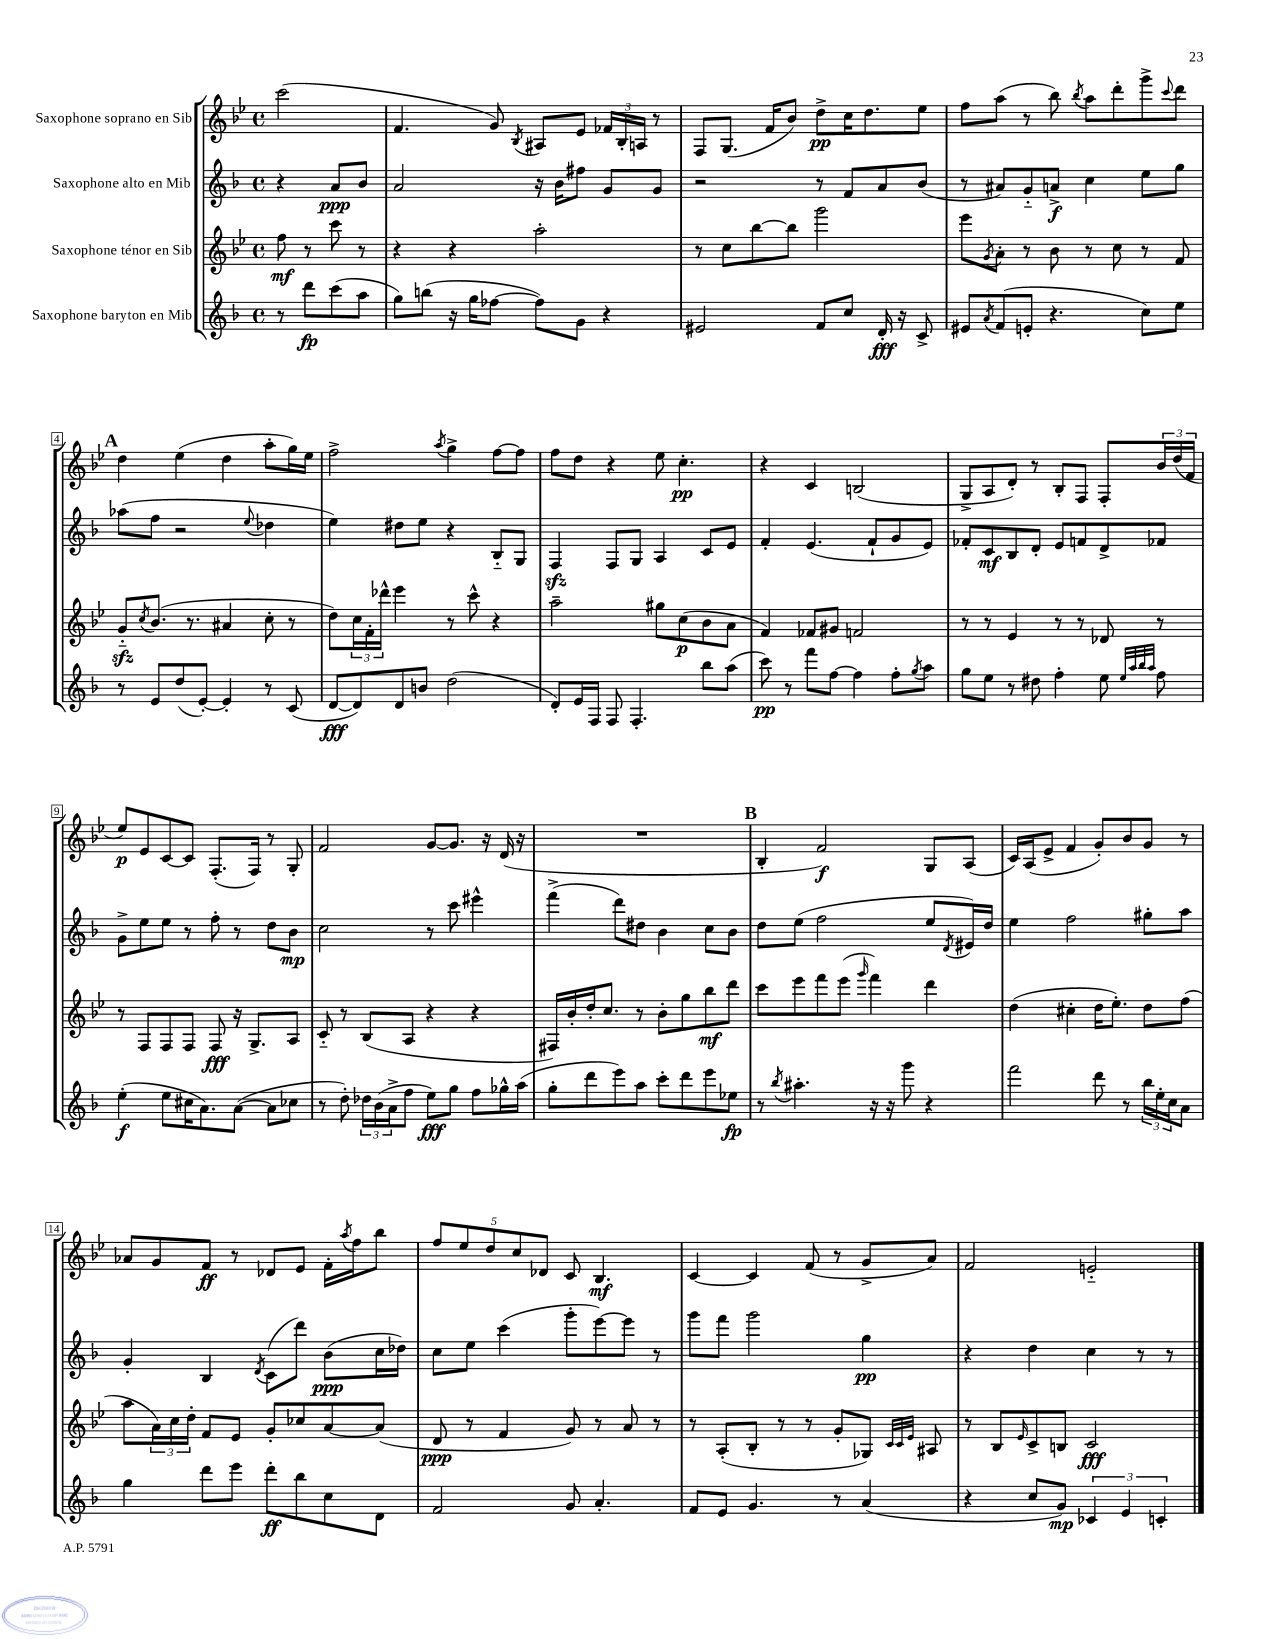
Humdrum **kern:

**kern	**dynam	**kern	**dynam	**kern	**dynam	**kern	**dynam
*part4	*part4	*part3	*part3	*part2	*part2	*part1	*part1
*staff4	*staff4	*staff3	*staff3	*staff2	*staff2	*staff1	*staff1
*I"Saxophone baryton en Mib	*	*I"Saxophone ténor en Sib	*	*I"Saxophone alto en Mib	*	*I"Saxophone soprano en Sib	*
*clefG2	*	*clefG2	*	*clefG2	*	*clefG2	*
*k[b-]	*	*k[b-e-]	*	*k[b-]	*	*k[b-e-]	*
*M4/4	*	*M4/4	*	*M4/4	*	*M4/4	*
*met(c)	*	*met(c)	*	*met(c)	*	*met(c)	*
=	=	=	=	=	=	=	=
8r	.	8ff\	mf	4r	.	(2ccc\	.
8ddd\L	fp	8r	.	.	.	.	.
(8ccc\	.	8ccc\	.	8a/L	ppp	.	.
8aa\J	.	8r	.	8b-/J	.	.	.
=1	=1	=1	=1	=1	=1	=1	=1
8gg\L)	.	4r	.	2a/	.	4.f/	.
(8bbn\J	.	.	.	.	.	.	.
16r	.	4r	.	.	.	.	.
16gg\KL	.	.	.	.	.	.	.
[8ff-X\J	.	.	.	.	.	8g/)	.
.	.	.	.	.	.	8qB-/	.
8ff-\L])	.	2aa'\	.	16r	.	8A#X/L	.
.	.	.	.	16b-\KL	.	.	.
8g\J	.	.	.	8ff#X\J	.	8e-/J	.
4r	.	.	.	8g/L	.	24f-X/LL	.
.	.	.	.	.	.	24B-'/	.
.	.	.	.	.	.	24An/JJ	.
.	.	.	.	8g/J	.	8r	.
=2	=2	=2	=2	=2	=2	=2	=2
2e#X/	.	8r	.	2r	.	8F/L	.
.	.	8cc\L	.	.	.	(8.G/J	.
.	.	[8bb-\	.	.	.	.	.
.	.	.	.	.	.	16f/KL	.
.	.	8bb-\J]	.	.	.	8b-/J)	.
8f/L	.	2ggg\	.	8r	.	8dd^\L	pp
8cc/J	.	.	.	8f/L	.	16cc\K	.
.	.	.	.	.	.	8.dd\	.
16d'/	fff	.	.	8a/	.	.	.
16r	.	.	.	.	.	.	.
8c^/	.	.	.	(8b-/J	.	8ee-\J	.
=3	=3	=3	=3	=3	=3	=3	=3
8e#X/L	.	8eee-\L	.	8r	.	8ff\L	.
8qa/	.	8qg/	.	.	.	.	.
(8f/	.	8a'\J	.	8a#X/L)	.	(8aa\J	.
8en'/J	.	8r	.	8g/	.	8r	.
4.r	.	8b-\	.	8an^/J	f	8bb-\)	.
.	.	.	.	.	.	8qbb-/	.
.	.	8r	.	4cc\	.	8aa\L	.
.	.	8cc\	.	.	.	8ddd'\	.
8cc\L)	.	8r	.	8ee\L	.	8ggg^\	.
.	.	.	.	.	.	8qqccc/	.
8ee\J	.	8f/	.	8gg\J	.	8ddd\J	.
!!LO:LB:g=z
!!LO:REH:place=s1:t=A
=4	=4	=4	=4	=4	=4	=4	=4
8r	.	8gzz/L	.	(8aa-X\L	.	4dd\	.
.	.	8qcc/	.	.	.	.	.
8e/L	.	(8.b-/J	.	8ff\J	.	.	.
(8dd/	.	.	.	2r	.	(4ee-\	.
.	.	8.r	.	.	.	.	.
[8e'/J)	.	.	.	.	.	.	.
4e'/]	.	4a#X/	.	.	.	4dd\	.
.	.	.	.	8qqee/	.	.	.
8r	.	8cc'\	.	4dd-X\	.	8aa'\L	.
(8c/	.	8r	.	.	.	16gg\L)	.
.	.	.	.	.	.	16ee-\JJ	.
=5	=5	=5	=5	=5	=5	=5	=5
[8d/L	fff	8dd\L)	.	4ee\)	.	2ff^\	.
8d/])	.	24cc\L	.	.	.	.	.
.	.	24f'\	.	.	.	.	.
.	.	24ddd-X^^\JJ	.	.	.	.	.
8d/	.	4eee-\	.	8dd#X\L	.	.	.
8bn/J	.	.	.	8ee\J	.	.	.
.	.	.	.	.	.	8qaa/	.
(2dd\	.	8r	.	4r	.	4gg^\	.
.	.	8ccc^^\	.	.	.	.	.
.	.	4r	.	8B-/L	.	[8ff\L	.
.	.	.	.	8G/J	.	8ff\J]	.
=6	=6	=6	=6	=6	=6	=6	=6
8d'/L)	.	2aa~\	.	4Fzz/	.	8ff\L	.
16e/L	.	.	.	.	.	8dd\J	.
16F/JJ	.	.	.	.	.	.	.
8F/	.	.	.	8F/L	.	4r	.
4.F'/	.	.	.	8G/J	.	.	.
.	.	8gg#X\L	.	4A/	.	8ee-\	.
.	.	(8cc\	p	.	.	4.cc'\	pp
8bb-\L	.	8b-\	.	8c/L	.	.	.
(8aa\J	.	8a\J	.	8e/J	.	.	.
=7	=7	=7	=7	=7	=7	=7	=7
8ccc\)	pp	4f/)	.	4f'/	.	4r	.
8r	.	.	.	.	.	.	.
8fff\L	.	8f-X/L	.	(4.e/	.	4c/	.
[8ff\J	.	8g#X/J	.	.	.	.	.
4ff\]	.	2fn/	.	.	.	(2Bn/	.
.	.	.	.	8f`/L	.	.	.
8ff'\L	.	.	.	8g/	.	.	.
8qgg/	.	.	.	.	.	.	.
8aa\J	.	.	.	8e/J)	.	.	.
=8	=8	=8	=8	=8	=8	=8	=8
8gg\L	.	8r	.	8f-X'/L	.	8G^/L	.
8ee\J	.	8r	.	8c/	mf	8A/	.
8r	.	4e-/	.	8B-/	.	8d'/J)	.
8dd#X\	.	.	.	8d'/J	.	8r	.
4ff'\	.	8r	.	8e/L	.	8B-'/L	.
.	.	8r	.	8fn/	.	8F/J	.
8ee\	.	8d-X/	.	8d^/	.	8F'/L	.
32qqee/LLL	.	.	.	.	.	.	.
32qqaa/	.	.	.	.	.	.	.
32qqbb-/	.	.	.	.	.	.	.
32qqaa/JJJ	.	.	.	.	.	.	.
8ff\	.	8r	.	8f-X/J	.	24b-/L	.
.	.	.	.	.	.	(24dd/	.
.	.	.	.	.	.	24f/JJ	.
!!LO:LB:g=z
=9	=9	=9	=9	=9	=9	=9	=9
(4ee'\	f	8r	.	8g^\L	.	8ee-/L)	p
.	.	8F/L	.	8ee\	.	8e-/	.
8ee\L	.	8F/	.	8ee\J	.	[8c/	.
16cc#X\K	.	8F/J	.	8r	.	8c/J]	.
8.a\)	.	.	.	.	.	.	.
.	.	8F/	fff	8ff'\	.	(8.F'/L	.
([8a\J	.	16r	.	8r	.	.	.
.	.	8.G^/L	.	.	.	16F/Jk)	.
8a\L]	.	.	.	8dd\L	.	8r	.
8cc-X\J	.	8A/J	.	8b-\J	mp	8G'/	.
=10	=10	=10	=10	=10	=10	=10	=10
8r	.	8c/	.	2cc\	.	2f/	.
8dd'\)	.	8r	.	.	.	.	.
24dd-X\LL	.	(8B-/L	.	.	.	.	.
(24b-\	.	.	.	.	.	.	.
24a^\J	.	.	.	.	.	.	.
8ff\J	.	8A/J	.	.	.	.	.
8ee\L)	fff	4r	.	8r	.	[8g/L	.
8gg\J	.	.	.	8ccc\	.	8.g/J]	.
8ff\L	.	4r	.	4eee#X^^\	.	.	.
.	.	.	.	.	.	16r	.
16gg-X^^\L	.	.	.	.	.	(16d/	.
(16aa\JJ	.	.	.	.	.	16r	.
=11	=11	=11	=11	=11	=11	=11	=11
8gg'\L	.	16F#X/LL)	.	(4fff^\	.	1r	.
.	.	16b-'/	.	.	.	.	.
8ddd\	.	16dd'/J	.	.	.	.	.
.	.	8.cc/J	.	.	.	.	.
8eee\)	.	.	.	8ddd\L)	.	.	.
8aa\J	.	8r	.	8dd#X\J	.	.	.
8ccc'\L	.	8b-'\L	.	4b-\	.	.	.
8ddd\	.	8gg\	.	.	.	.	.
8eee\	.	8bb-\	mf	8cc\L	.	.	.
8ee-X\J	fp	8ddd\J	.	8b-\J	.	.	.
!!LO:REH:place=s1:t=B
=12	=12	=12	=12	=12	=12	=12	=12
8r	.	8ccc\L	.	8dd\L	.	4B-'/	.
8qbb-/	.	.	.	.	.	.	.
4.aa#X'\	.	8eee-\	.	(8ee\J	.	.	.
.	.	8fff\	.	2ff\	.	2f/)	f
.	.	(8eee-\J	.	.	.	.	.
.	.	16qqggg/	.	.	.	.	.
16r	.	4fff\)	.	.	.	.	.
16r	.	.	.	.	.	.	.
8ggg\	.	.	.	.	.	.	.
4r	.	4ddd\	.	8ee/L	.	8G/L	.
.	.	.	.	8qd/	.	.	.
.	.	.	.	16e#X/L)	.	(8A/J	.
.	.	.	.	16dd/JJ	.	.	.
=13	=13	=13	=13	=13	=13	=13	=13
2fff\	.	(4dd\	.	4ee\	.	16c/LL)	.
.	.	.	.	.	.	(16A/J	.
.	.	.	.	.	.	8e-^/J	.
.	.	4cc#X'\	.	2ff\	.	4f/	.
8ddd\	.	16dd\KL	.	.	.	8g'/L)	.
.	.	8.ee-'\J)	.	.	.	.	.
8r	.	.	.	.	.	8b-/	.
24bb-\LL	.	8dd\L	.	8gg#X'\L	.	8g/J	.
24ee'\	.	.	.	.	.	.	.
24cc\J	.	.	.	.	.	.	.
8a\J	.	(8ff\J	.	8aa\J	.	8r	.
!!LO:LB:g=z
=14	=14	=14	=14	=14	=14	=14	=14
4gg\	.	8aa\L	.	4g'/	.	8a-X/L	.
.	.	24a\L)	.	.	.	8g/	.
.	.	24cc\	.	.	.	.	.
.	.	24dd'\JJ	.	.	.	.	.
8ddd\L	.	8f/L	.	4B-/	.	8f/J	ff
8eee\J	.	8e-/J	.	.	.	8r	.
.	.	.	.	8qd/	.	.	.
8ddd'\L	ff	8g'/L	.	(8c\L	.	8d-X/L	.
8bb-\	.	8cc-X/	.	8ddd\J)	.	8e-/J	.
8cc\	.	[8a/	.	(8b-\L	ppp	16f'\LL	.
.	.	.	.	.	.	8qaa/	.
.	.	.	.	.	.	16ff\J	.
8d\J	.	(8a/J]	.	16cc\L	.	8bb-\J	.
.	.	.	.	16dd-X\JJ)	.	.	.
=15	=15	=15	=15	=15	=15	=15	=15
2f/	.	8d/	ppp	8cc\L	.	10ff/L	.
.	.	.	.	.	.	10ee-/	.
.	.	8r	.	8ee\J	.	.	.
.	.	.	.	.	.	10dd/	.
.	.	4f/	.	(4ccc\	.	.	.
.	.	.	.	.	.	10cc/	.
.	.	.	.	.	.	10d-X/J	.
8g/	.	8g/)	.	8ggg'\L	.	8c/	.
4.a'/	.	8r	.	[8eee\)	.	4.B-/	mf
.	.	8a/	.	8eee\J]	.	.	.
.	.	8r	.	8r	.	.	.
=16	=16	=16	=16	=16	=16	=16	=16
8f/L	.	8r	.	8ggg\L	.	[4c/	.
8e/J	.	(8A'/L	.	8fff\J	.	.	.
4.g/	.	8B-'/J	.	2ggg\	.	4c/]	.
.	.	8r	.	.	.	.	.
.	.	8r	.	.	.	(8f/	.
8r	.	8g'/L	.	.	.	8r	.
(4a/	.	8G-X/J)	.	4gg\	pp	8g^/L	.
.	.	32qqc/LLL	.	.	.	.	.
.	.	32qqc/	.	.	.	.	.
.	.	32qqe-/JJJ	.	.	.	.	.
.	.	8A#X/	.	.	.	8a/J)	.
=17	=17	=17	=17	=17	=17	=17	=17
4r	.	8r	.	4r	.	2f/	.
.	.	8B-/L	.	.	.	.	.
.	.	16qqe-/	.	.	.	.	.
8cc/L	.	8c^/	.	4dd\	.	.	.
8g/J)	mp	8Bn/J	.	.	.	.	.
6c-X/	.	2c/	fff	4cc\	.	2en/	.
6e/	.	.	.	.	.	.	.
.	.	.	.	8r	.	.	.
6cn'/	.	.	.	.	.	.	.
.	.	.	.	8r	.	.	.
==	==	==	==	==	==	==	==
*-	*-	*-	*-	*-	*-	*-	*-
